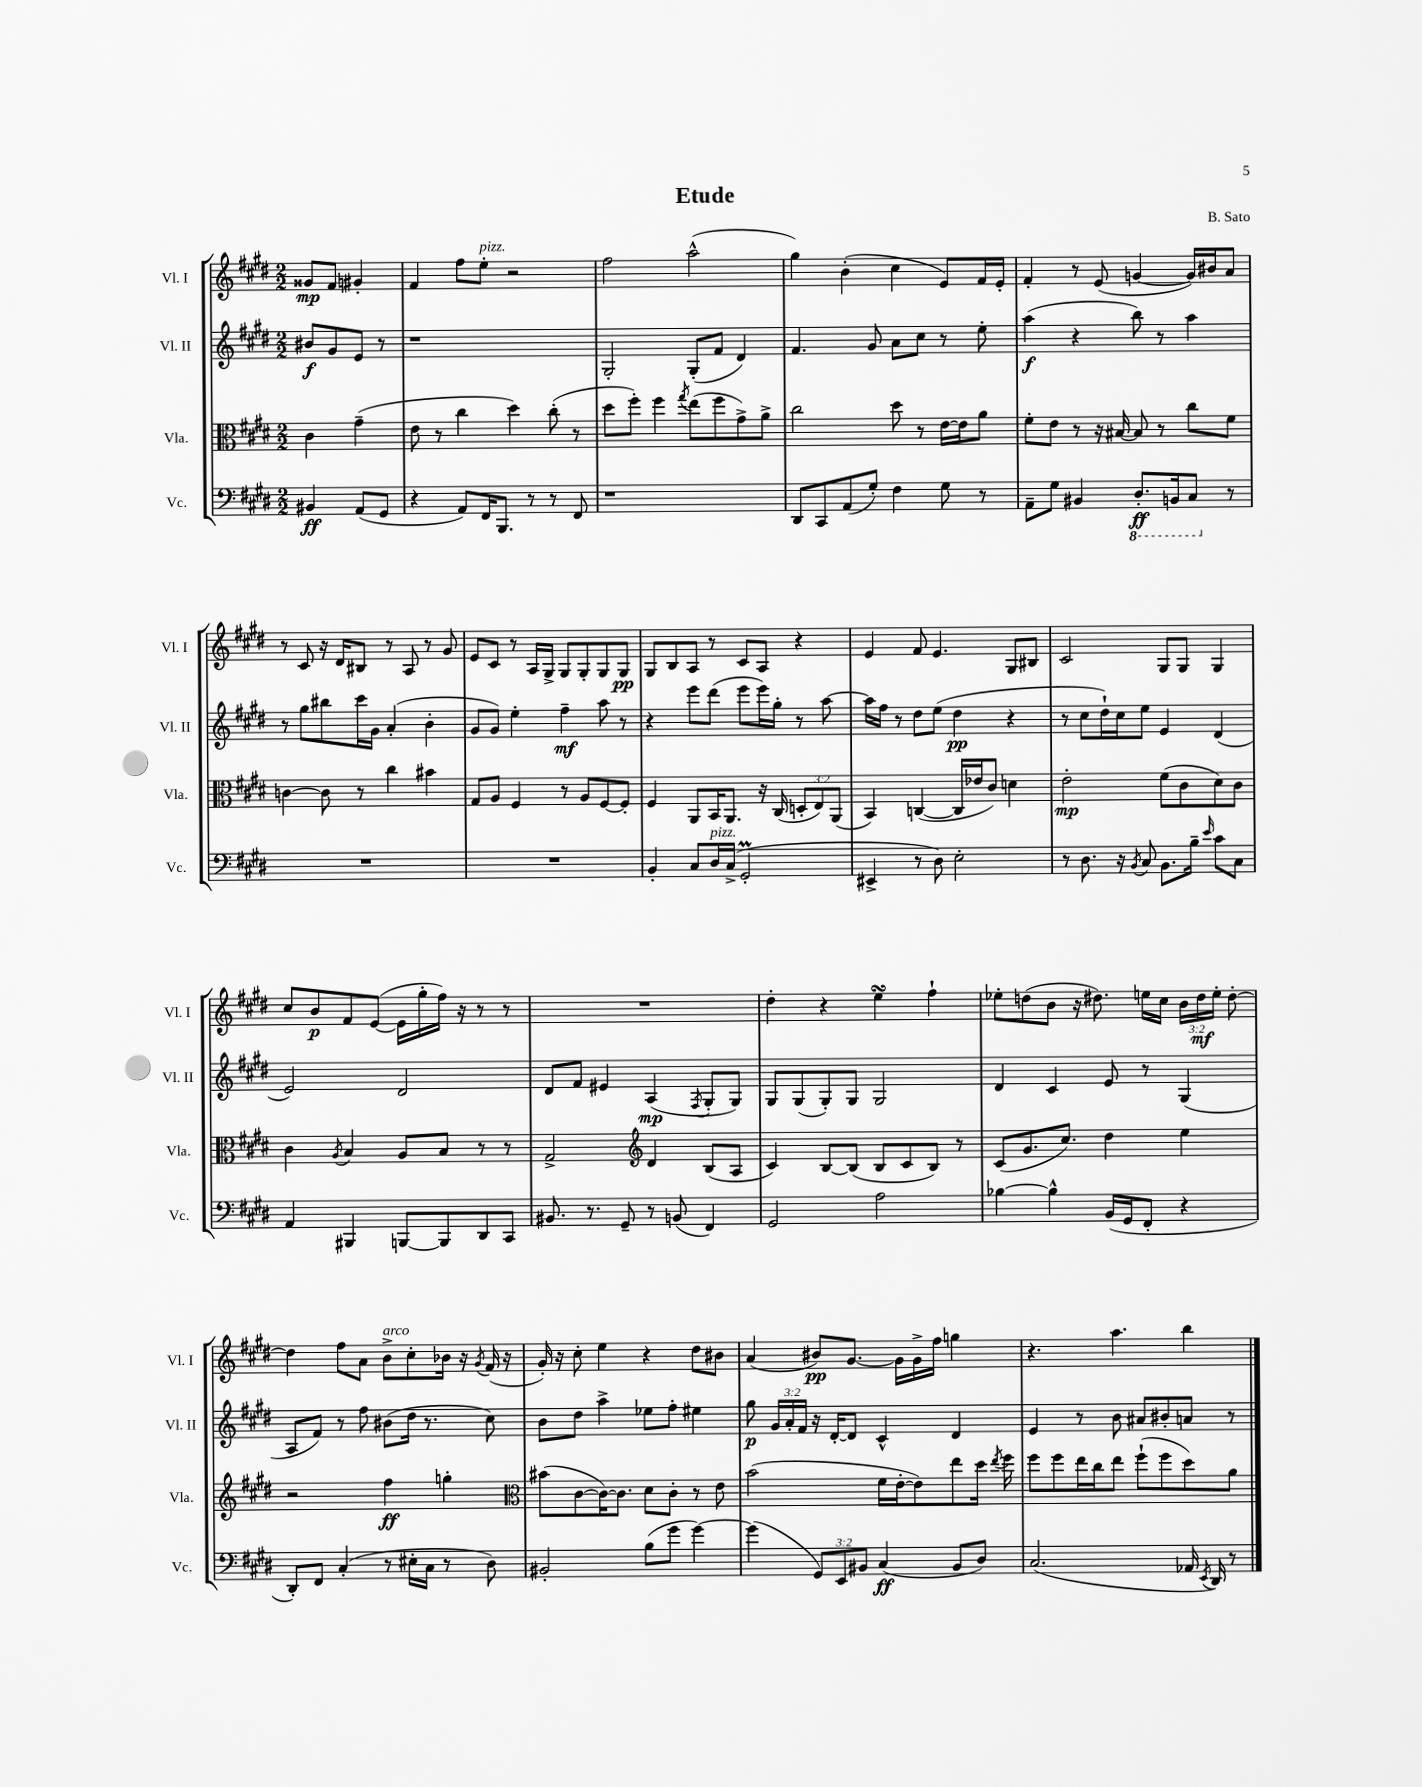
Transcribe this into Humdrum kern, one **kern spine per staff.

**kern	**kern	**kern	**kern
*staff4	*staff3	*staff2	*staff1
*clefF4	*clefC3	*clefG2	*clefG2
*k[f#c#g#d#]	*k[f#c#g#d#]	*k[f#c#g#d#]	*k[f#c#g#d#]
*M2/2	*M2/2	*M2/2	*M2/2
4BB#	4c#	8b#	8g##
.	.	8g#	8f#
(8AA	(4g#~	8e	4g#'
8GG#	.	8r	.
=	=	=	=
4r	8e	1r	4f#
.	8r	.	.
8AA)	4cc#	.	8ff#
16FF#	.	.	8ee'
8.BBB	.	.	.
.	4dd#)	.	2r
8r	.	.	.
8r	(8cc#'	.	.
8FF#	8r	.	.
=	=	=	=
1r	8dd#	2G#'	2ff#
.	8ff#')	.	.
.	4ff#	.	.
.	8qgg#	.	.
.	(8ee	(8G#'	(2aa^^
.	8ff#	8f#	.
.	8g#^)	4d#)	.
.	8a^	.	.
=	=	=	=
8DD#	2cc#	4.f#	4gg#)
8CC#	.	.	.
(8AA	.	.	(4b'
8G#')	.	8g#	.
4F#	8dd#	8a	4cc#
.	8r	8cc#	.
8G#	[16e	8r	8e)
.	16e]	.	.
8r	8a	8ee'	16f#
.	.	.	16e'
=	=	=	=
8AA~	8f#'	(4aa	4f#'
8G#	8e	.	.
4BB#	8r	4r	8r
.	16r	.	(8e
.	[16B#	.	.
8.DD#'	8B#]	8bb)	[4g
.	8r	8r	.
16BBB	.	.	.
8CC#	8cc#	4aa	16g])
.	.	.	16b#
8r	8f#	.	8a
=	=	=	=
1r	[4c	8r	8r
.	.	8gg#	8c#
.	8c]	8bb#	16r
.	.	.	16d#
.	8r	16ccc#	8B#
.	.	16g#	.
.	4cc#	(4a'	8r
.	.	.	8A
.	4b#	4b'	8r
.	.	.	8g#
=	=	=	=
1r	8G#	8g#	8e
.	8A	8g#)	8c#
.	4F#	4ee'	8r
.	.	.	16A
.	.	.	16G#^
.	8r	4ff#~	8G#
.	8A	.	8G#'
.	[8F#	8aa	8G#
.	8F#']	8r	8G#
=	=	=	=
4BB'	4F#	4r	8G#
.	.	.	8B
8C#	8AA	8eee	8A
16D#	16BB	(8ddd#	8r
(16C#^	8.AA	.	.
2GG#'	.	8eee	8c#
.	16r	16eee)	8A
.	(16C#	16gg#'	.
.	12D'	8r	4r
.	12E)	.	.
.	.	[8aa	.
.	(12AA	.	.
=	=	=	=
4EE#^	4BB)	16aa]	4e
.	.	16ff#	.
.	.	8r	.
8r	([4C	8dd#	8f#
8D#)	.	(8ee	4.e
2E'	16C]	4dd#	.
.	16e-	.	.
.	8c#)	.	.
.	4d	4r	8G#
.	.	.	8B#
=	=	=	=
8r	2e'	8r	2c#
8.D#	.	8cc#	.
.	.	16dd#`)	.
16r	.	16cc#	.
8qBB	.	.	.
8C#	.	8ee	.
8.BB	(8f#	4e	8G#
.	8c#	.	8G#
16B~	.	.	.
16qqe	.	.	.
8c#	8d#)	(4d#	4G#
8C#	8c#	.	.
=	=	=	=
4AA	4c#	2e)	8cc#
.	.	.	8b
.	8qA	.	.
4BBB#	4B	.	8f#
.	.	.	([8e
[8BBB	8A	2d#	16e]
.	.	.	16gg#'
8BBB]	8B	.	16ff#)
.	.	.	16r
8DD#	8r	.	8r
8CC#	8r	.	8r
=	=	=	=
8.BB#	2G#^	8d#	1r
.	.	8f#	.
8.r	.	.	.
.	.	4e#	.
8GG#~	.	.	.
*	*clefG2	*	*
8r	4d#	(4A	.
(8BB	.	.	.
.	.	8qF#	.
4FF#)	(8B	8G#'	.
.	8A	8G#)	.
=	=	=	=
2GG#	4c#)	8G#	4dd#'
.	.	(8G#	.
.	[8B	8G#')	4r
.	(8B]	8G#	.
2A	8B	2G#	4ee
.	8c#	.	.
.	8B)	.	4ff#`
.	8r	.	.
=	=	=	=
[4B-	(8c#	4d#	8ee-'
.	8.g#	.	(8dd
4B-^^]	.	4c#	8b
.	8.cc#)	.	.
.	.	.	16r
.	.	.	8.dd#)
(16BB	4dd#	8e	.
16GG#	.	.	.
8FF#'	.	8r	16ee
.	.	.	16cc#
4r	4ee	(4G#	24b
.	.	.	24dd#
.	.	.	24ee'
.	.	.	[8dd#'
=	=	=	=
8DD#')	2r	8A	4dd#]
8FF#	.	8f#)	.
(4C#'	.	8r	8ff#
.	.	8ff#	8a
8r	4ff#	(8b#	8b^
16E#'	.	16dd#	8cc#'
16C#	.	8.r	.
8r	4gg'	.	16b-
.	.	.	16r
.	.	.	8qg#
8D#)	.	8cc#)	(16f#
.	.	.	16r
=	=	=	=
*	*clefC3	*	*
2BB#'	(8b#	8b	16g#')
.	.	.	16r
.	[8c#	8dd#	8cc#'
.	16c#_)	4aa^	4ee
.	8.c#]	.	.
(8B	8d#	8ee-	4r
8g#	8c#'	8ff#'	.
[4g#)	8r	4ee#	8dd#
.	8e	.	8b#
=	=	=	=
(4g#]	(2b	8gg#	(4a
.	.	24g#	.
.	.	24a'	.
.	.	24f#	.
12GG#)	.	16r	8b#)
.	.	[16d#'	.
12EE	.	.	.
.	.	8d#]	[8.g#
12BB#	.	.	.
(4C#	16f#	4c#^^	.
.	[16e'	.	16g#]
.	8e])	.	16g#^
.	.	.	16ff#
8BB#	8ee	4d#	4gg
8D#)	16dd#	.	.
.	8qee	.	.
.	16ff#	.	.
=	=	=	=
(2.C#	8ff#	4e	4.r
.	8ff#	.	.
.	16ee	8r	.
.	16cc#	.	.
.	8ee	8b	4.aa
.	(8ff#`	8a#	.
.	8ff#	8b#'	.
16AA-	8dd#)	8a	4bb
8qEE	.	.	.
16DD#)	.	.	.
8r	8a	8r	.
==	==	==	==
*-	*-	*-	*-
